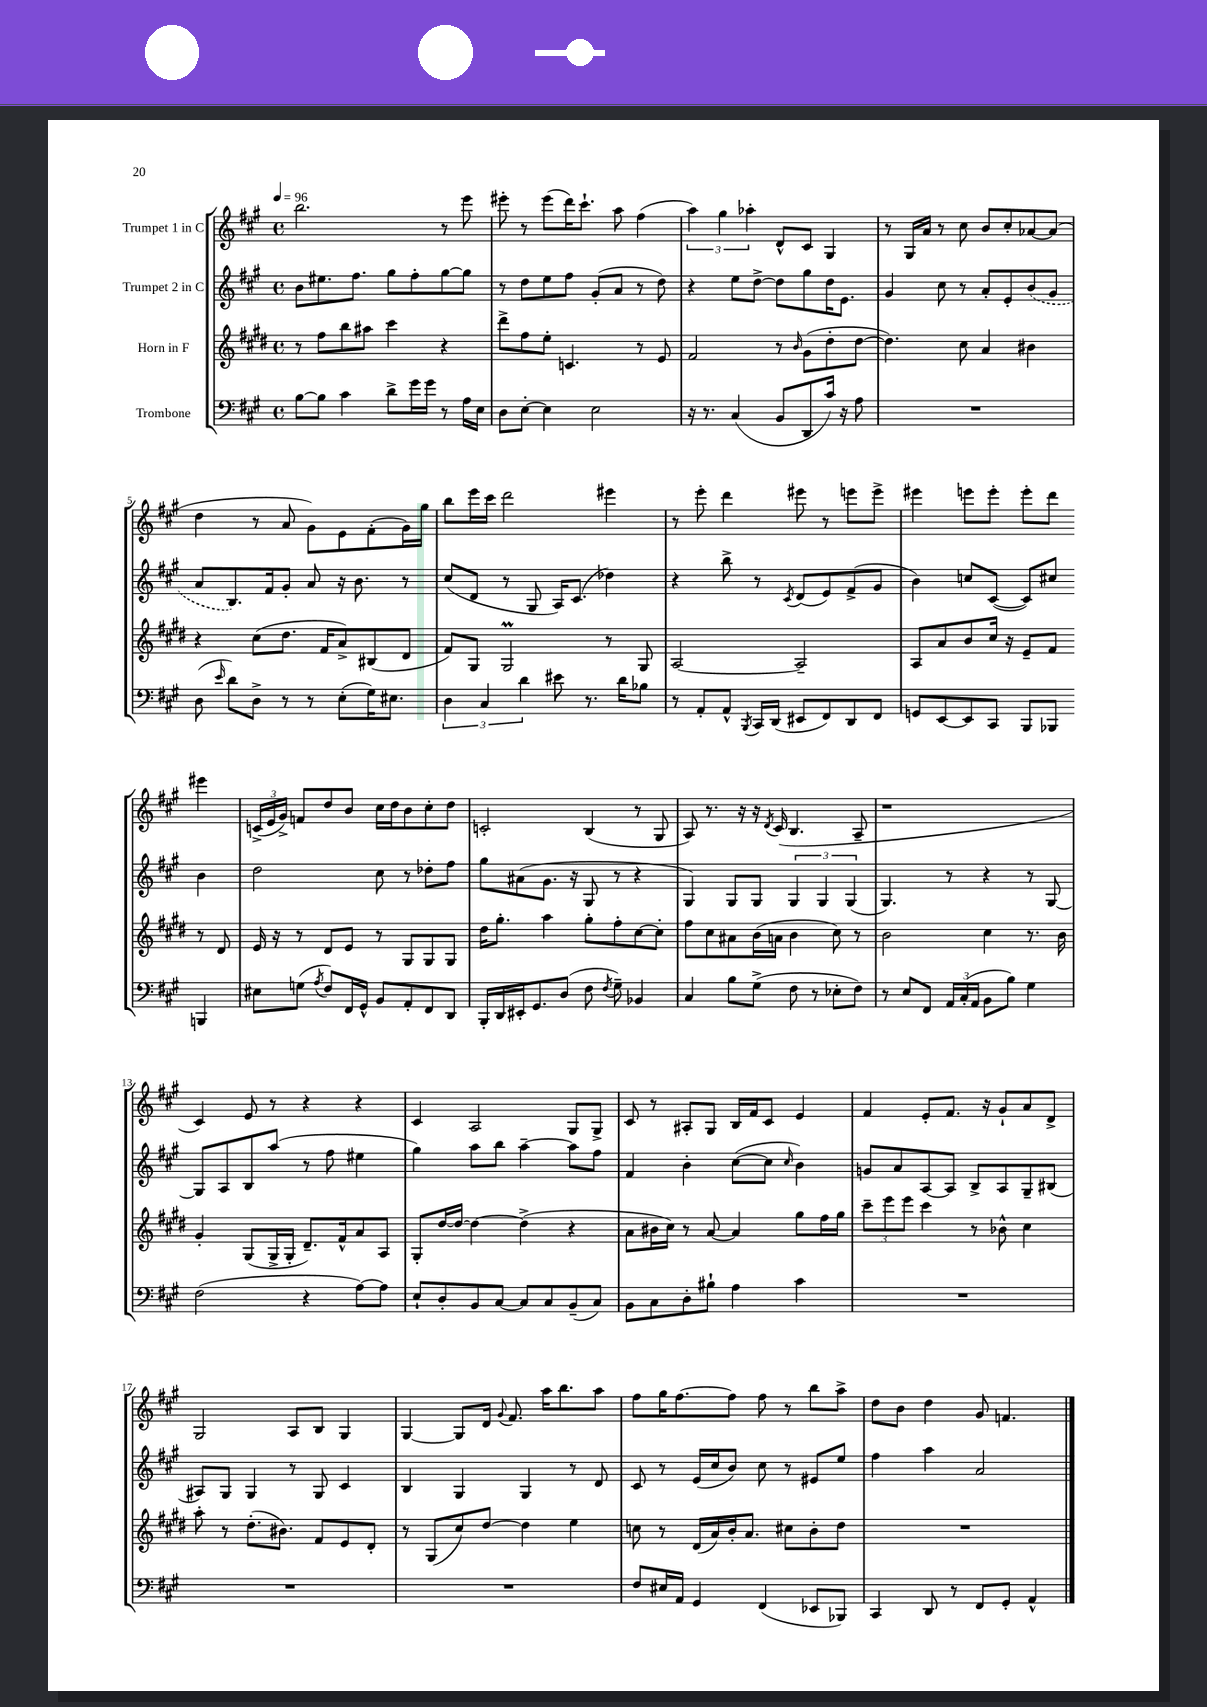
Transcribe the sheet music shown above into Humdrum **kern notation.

**kern	**kern	**kern	**kern
*part4	*part3	*part2	*part1
*staff4	*staff3	*staff2	*staff1
*I"Trombone	*I"Horn in F	*I"Trumpet 2 in C	*I"Trumpet 1 in C
*clefF4	*clefG2	*clefG2	*clefG2
*k[f#c#g#]	*k[f#c#g#d#]	*k[f#c#g#]	*k[f#c#g#]
*M4/4	*M4/4	*M4/4	*M4/4
*met(c)	*met(c)	*met(c)	*met(c)
*MM96	*MM96	*MM96	*MM96
=1	=1	=1	=1
[8B\L	8r	8b\L	2.bb\
8B\J]	8ff#\L	8.ee#X\	.
4c#\	8bb\	.	.
.	.	8.ff#\J	.
.	8aa#X\J	.	.
8d^\L	4ccc#\	8gg#\L	.
16g#\L	.	8ff#'\	.
16g#\JJ	.	.	.
8r	4r	[8gg#\	8r
16A\LL	.	8gg#\J]	8eee\
16E\JJ	.	.	.
=2	=2	=2	=2
8D\L	8ddd#^\L	8r	8eee#X'\
[8E'\J	8ff#\	8dd\L	8r
4E\]	8ee'\J	8ee\	(8eee#\L
.	4.cn/	8ff#\J	16ddd\K)
.	.	.	8.ccc#`\J
2E\	.	(8g#'/L	.
.	.	8a/J	8aa\
.	8r	8r	(4ff#\
.	8e/	8dd\)	.
=3	=3	=3	=3
16r	2f#/	4r	6aa\)
8.r	.	.	.
.	.	.	6gg#\
(4C#/	.	8ee\L	.
.	.	.	6aa-X'\
.	.	[8dd^\J	.
8BB/L	8r	8dd\L]	8d^^/L
.	16qqb/	.	.
8DD/	(8g#\L	8gg#\	8c#/J
16c#/Jk)	8dd#'\	16dd\K	4G#/
16r	.	8.e\J	.
8A\	[8dd#\J	.	.
=4	=4	=4	=4
1r	4.dd#\])	4g#/	8r
.	.	.	16G#/LL
.	.	.	16a/JJ
.	.	8cc#\	8r
.	8cc#\	8r	8cc#\
.	4a/	8a'/L	8b/L
.	.	8e'/	8cc#'/
.	4b#X\	(8b/	[8a-X/
.	.	8g#/J	(8a-/J]
!!LO:LB:g=z
=5	=5	=5	=5
(8D\	4r	8a/L	4dd\
16qqe/	.	.	.
8d\L)	.	8.B/)	.
8D^\J	(8cc#\L	.	8r
.	.	16f#/k	.
8r	8.dd#\J	8g#'/J	8a/
8r	.	8a/	8g#\L)
.	16f#/KL	.	.
(8E'\L	8a^/)	16r	8e\
.	.	8.b\	.
16G#\K)	(8B#X/	.	(8f#'\
8.E#X\J	.	.	.
.	8d#/J	8r	16g#\L)
.	.	.	16gg#\JJ
=6	=6	=6	=6
6D\	8f#/L)	(8cc#/L	8bb\L
.	8G#/J	8d/J	16eee\L
6C#/	.	.	.
.	.	.	16ccc#\JJ
.	2G#m/	8r	2ddd\
6d\	.	.	.
.	.	8G#/	.
8e#X\	.	16A/KL)	.
.	.	(8.c#/J	.
8.r	.	.	.
.	8r	4dd-X\)	4eee#X\
16d\KL	.	.	.
8B-X\J	8G#/	.	.
=7	=7	=7	=7
8r	[2A/	4r	8r
8AA'/L	.	.	8eee'\
8AA^^/J	.	8bb^\	4ddd\
8qBBB/	.	.	.
16CC#/LL	.	8r	.
(16DD/JJ	.	.	.
.	.	8qc#/	.
8EE#X/L	2A~/]	(8d/L	8eee#X\
8FF#/)	.	8e/)	8r
8DD/	.	(8f#^/	8eeen\L
8FF#/J	.	8g#/J	8eee^\J
=8	=8	=8	=8
8GGn/L	8A/L	4b\)	4eee#X\
[8EE/	8a/	.	.
8EE/]	8b/	8ccn/L	8eeen\L
8CC#/J	16cc#/Jk	([8c#/J	8eee'\J
.	16r	.	.
8BBB/L	8e~/L	8c#/L])	8eee'\L
8BBB-X/J	8f#/J	8cc#X/J	8ddd\J
4BBBn/	8r	4b\	4eee#X\
.	8d#/	.	.
!!LO:LB:g=z
=9	=9	=9	=9
8E#X\L	16e/	2dd\	(24cn^/LL
.	.	.	24e/
.	16r	.	.
.	.	.	24g#^/JJ)
(8Gn\J	8r	.	8fn/L
8qA/	.	.	.
8F#/L)	8d#/L	.	8dd/
16FF#/L	8e/J	.	8b/J
16GG#^^/JJ	.	.	.
8BB/L	8r	8cc#\	16cc#\LL
.	.	.	16dd\J
8AA'/	8G#/L	8r	8b\
8FF#/	8G#/	8dd-X'\L	8cc#'\
8DD/J	8G#/J	8ff#\J	8dd\J
=10	=10	=10	=10
16BBB'/LL	16dd#\KL	8gg#\L	2cn'/
16DD/	8.gg#'\J	.	.
16EE#X'/J	.	(8a#X\	.
8.GG#/	.	.	.
.	4aa\	8.g#\J	.
(8D/J	.	.	.
.	.	16r	.
8F#\	8gg#'\L	8G#/	(4B/
8qF#/	.	.	.
8G#~\)	8ff#'\	8r	.
4BB-X/	[8cc#\	4r	8r
.	8cc#'\J]	.	8G#/
=11	=11	=11	=11
4C#/	8ff#\L	4G#/)	8A/)
.	8cc#\	.	8.r
8B\L	8a#X\	8G#/L	.
.	.	.	16r
(8G#^\J	(16b\L	8G#/J	16r
.	.	.	8qd/
.	16an\JJ	.	(16c#/
8F#\	4b\	6G#/	4.B/
8r	.	.	.
.	.	6G#/	.
8E-X'\L	8cc#\)	.	.
.	.	(6G#/	.
8F#\J)	8r	.	8A~/
=12	=12	=12	=12
8r	2b\	4.G#/)	1r
8E/L	.	.	.
8FF#/J	.	.	.
24AA/LL	.	8r	.
(24C#'/	.	.	.
24AA/JJ	.	.	.
8BB\L	4cc#\	4r	.
8B\J)	.	.	.
4G#\	8.r	8r	.
.	.	[8G#/	.
.	16b\	.	.
!!LO:LB:g=z
=13	=13	=13	=13
(2F#\	4g#'/	8G#/L]	4c#/)
.	.	8A/	.
.	(8G#/L	8B/	8e/
.	16G#^/L	(8aa/J	8r
.	16G#'/JJ	.	.
4r	8.d#~/L)	8r	4r
.	.	8ff#\	.
.	16f#^^/k	.	.
[8A\L)	8a/	4ee#X\	4r
8A\J]	8A/J	.	.
=14	=14	=14	=14
8E`/L	8G#'/L	4gg#\)	4c#/
8D'/	[16dd#/L	.	.
.	16dd#/JJ_	.	.
8BB/	4dd#\_	8aa\L	2A/
[8C#/J	.	8bb\J	.
8C#/L]	(4dd#^\]	[4aa~\	.
8C#/	.	.	.
(8BB~/	4r	8aa\L]	8G#/L
8C#/J)	.	8ff#\J	8G#^/J
=15	=15	=15	=15
8BB\L	8a\L	4f#/	8c#/
8C#\	16b#X\L	.	8r
.	16cc#\JJ)	.	.
8D'\	8r	4b'\	8A#X'/L
8B#X`\J	[8a/	.	8G#/J
4A\	4a/]	([8cc#\L	16B/LL
.	.	.	16f#/J
.	.	8cc#\J]	8c#/J
.	.	16qqcc#/	.
4c#\	8gg#\L	4b\)	4e/
.	16ff#\L	.	.
.	16gg#\JJ	.	.
=16	=16	=16	=16
1r	12ccc#~\L	8gn/L	4f#/
.	12eee\	.	.
.	.	8a/	.
.	12eee\J	.	.
.	4ccc#\	[8A/	8e'/L
.	.	8A/J]	8.f#/J
.	8r	8B^/L	.
.	.	.	16r
.	8b-X^^\	8A/	8g#`/L
.	4cc#\	8G#~/	8a/
.	.	(8B#X/J	8d^/J
!!LO:LB:g=z
=17	=17	=17	=17
1r	8aa'\	8A#X/L)	2G#/
.	8r	8G#/J	.
.	(8.dd#'\L	4G#/	.
.	8.b#X\J)	.	.
.	.	8r	8A/L
.	8f#/L	8G#/	8B/J
.	8e/	4c#/	4G#/
.	8d#'/J	.	.
=18	=18	=18	=18
1r	8r	4B/	[4G#/
.	(8G#/L	.	.
.	8cc#/)	4G#/	8G#/L]
.	[8dd#/J	.	16d/Jk
.	.	.	8qqg#/
.	.	.	8.f#/
.	4dd#\]	4G#/	.
.	.	.	16aa\KL
.	.	.	8.bb\
.	4ee\	8r	.
.	.	8d/	8aa\J
=19	=19	=19	=19
8F#/L	8ccn\	8c#/	8ff#\L
16E#X/L	8r	8r	16gg#\K
16AA/JJ	.	.	[8.ff#\
4GG#/	(16d#/LL	(16e/LL	.
.	16a/)	16cc#/J	.
.	16b'/J	8b/J)	8ff#\J]
.	8.a/J	.	.
(4FF#/	.	8cc#\	8ff#\
.	8cc#X\L	8r	8r
8EE-X/L	8b'\	8e#X/L	8bb\L
8BBB-X/J)	8dd#\J	8ee/J	8aa^\J
=20	=20	=20	=20
4CC#/	1r	4ff#\	8dd\L
.	.	.	8b\J
8DD/	.	4aa\	4dd\
8r	.	.	.
8FF#/L	.	2a/	8g#/
8GG#'/J	.	.	4.fn/
4AA^^/	.	.	.
==	==	==	==
*-	*-	*-	*-
